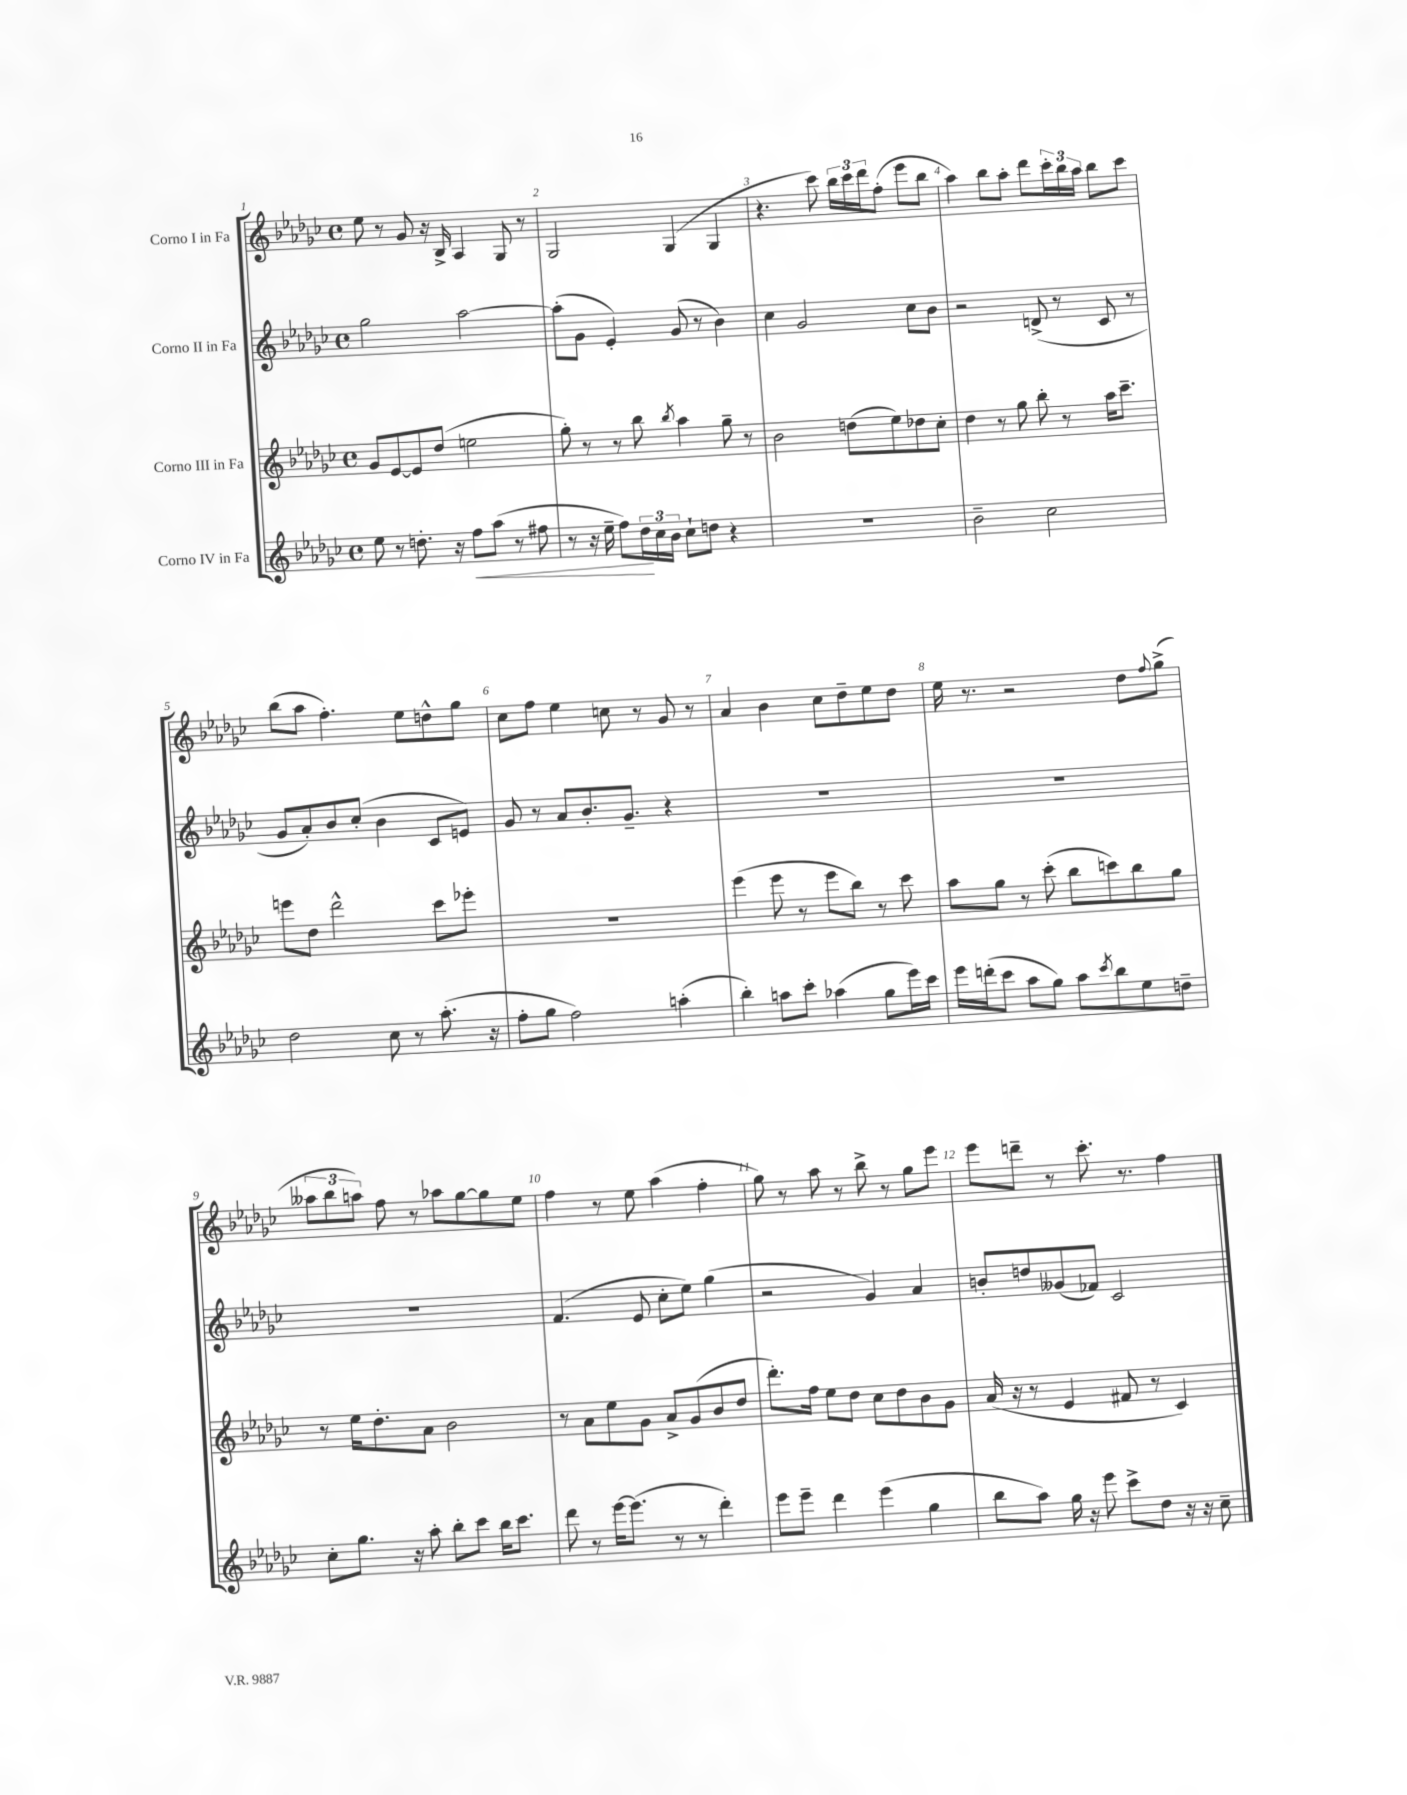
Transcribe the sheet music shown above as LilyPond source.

<<
\new StaffGroup <<
\new Staff = "s0" \with { instrumentName = "Corno I in Fa" } {
    \clef treble \key ges \major \defaultTimeSignature \time 4/4
    ees''8 r8 ges'8 r16 bes16-> aes4 ges8 r8 |
    ges2 ges4( ges4 |
    r4. ces'''8) \tuplet 3/2 { bes''16 ces'''16 des'''16 } f''8-.( ees'''8 bes''8 |
    aes''4) bes''8 aes''8-. des'''8 \tuplet 3/2 { ces'''16-. bes''16 aes''16 } bes''8 ces'''8 |
    bes''8( aes''8 f''4.-.) ees''8 d''8-^ ges''8 |
    ces''8 f''8 ees''4 c''8 r8 ges'8 r8 |
    aes'4 bes'4 ces''8 des''8-- ees''8 des''8 |
    ees''16 r8. r2 des''8 \appoggiatura { f''8 } ges''8->( |
    \tuplet 3/2 { aeses''8 bes''8 a''8) } f''8 r8 aes''8 ges''8~ ges''8 ees''8 |
    f''4 r8 ees''8 aes''4( f''4-. |
    ges''8) r8 aes''8 r8 bes''8-> r8 ges''8 ees'''8 |
    ees'''8 d'''8-- r8 ces'''8.-. r8. f''4 \bar "|." |
}
\new Staff = "s1" \with { instrumentName = "Corno II in Fa" } {
    \clef treble \key ges \major \defaultTimeSignature \time 4/4
    ges''2 aes''2~ |
    aes''8-.( ges'8 ees'4-.) ges'8( r8 bes'4) |
    ces''4 ges'2 ces''8 bes'8 |
    r2 d'8->( r8 ces'8 r8 |
    ges'8 aes'8-.) bes'8 ces''8-.( bes'4 ces'8 e'8) |
    ges'8 r8 aes'8 bes'8.-. ges'8.-- r4 |
    R1 |
    R1 |
    R1 |
    f'4.( ees'8 ces''8-. ees''8) ges''4( |
    r2 ges'4) aes'4 |
    b'8-. d''8 geses'8( fes'8) ces'2 \bar "|." |
}
\new Staff = "s2" \with { instrumentName = "Corno III in Fa" } {
    \clef treble \key ges \major \defaultTimeSignature \time 4/4
    ges'8 ees'8~ ees'8 des''8( e''2 |
    ges''8-.) r8 r8 bes''8 \acciaccatura { bes''8 } aes''4 ges''8-- r8 |
    bes'2 d''8( ees''8) des''8 ces''8-. |
    des''4 r8 ges''8 bes''8-. r8 aes''16 ces'''8.-- |
    e'''8 des''8 des'''2-^ ces'''8 ees'''8-. |
    R1 |
    ees'''4( ees'''8 r8 ees'''8 bes''8) r8 ces'''8 |
    aes''8 ges''8 r8 ces'''8-.( bes''8 c'''8) bes''8 ges''8 |
    r8 ees''16 des''8.-. aes'8 bes'2 |
    r8 aes'8 ees''8 ges'8 aes'8-> ges'8( bes'8 des''8 |
    des'''8.-.) f''16 ees''8 des''8 ces''8 des''8 bes'8 ges'8 |
    aes'16( r16 r8 ees'4 fis'8 r8 ces'4) \bar "|." |
}
\new Staff = "s3" \with { instrumentName = "Corno IV in Fa" } {
    \clef treble \key ges \major \defaultTimeSignature \time 4/4
    ees''8 r8 d''8.-. r16 f''8\< aes''8( r8 fis''8 |
    r8 r16 ees''16-- f''8) \tuplet 3/2 { des''16\! ces''16 bes'16 } ces''8-! d''8 r4 |
    R1 |
    bes'2-- ces''2 |
    des''2 ces''8 r8 aes''8.-.( r16 |
    f''8-. ges''8 f''2) a''4-.( |
    bes''4-.) a''8 ces'''8-. aes''4( ges''8 ees'''16) ces'''16 |
    ees'''16 d'''16-.( ces'''8 aes''8 ges''8) aes''8 \acciaccatura { ces'''8 } bes''8 ees''8 d''8-- |
    ces''8-. ges''8. r16 aes''8-. bes''8-. ces'''8 bes''16 ces'''8. |
    des'''8 r8 ees'''16~ ees'''8.( r8 r8 des'''4-.) |
    ees'''8 ees'''8-- des'''4 ees'''4( ges''4 |
    bes''8 aes''8) ges''16 r16 ees'''8 ces'''8-> des''8 r16 r16 ces''8-- \bar "|." |
}
>>
>>
\layout { \context { \Score \override BarNumber.break-visibility = ##(#f #t #t) barNumberVisibility = #all-bar-numbers-visible } }
